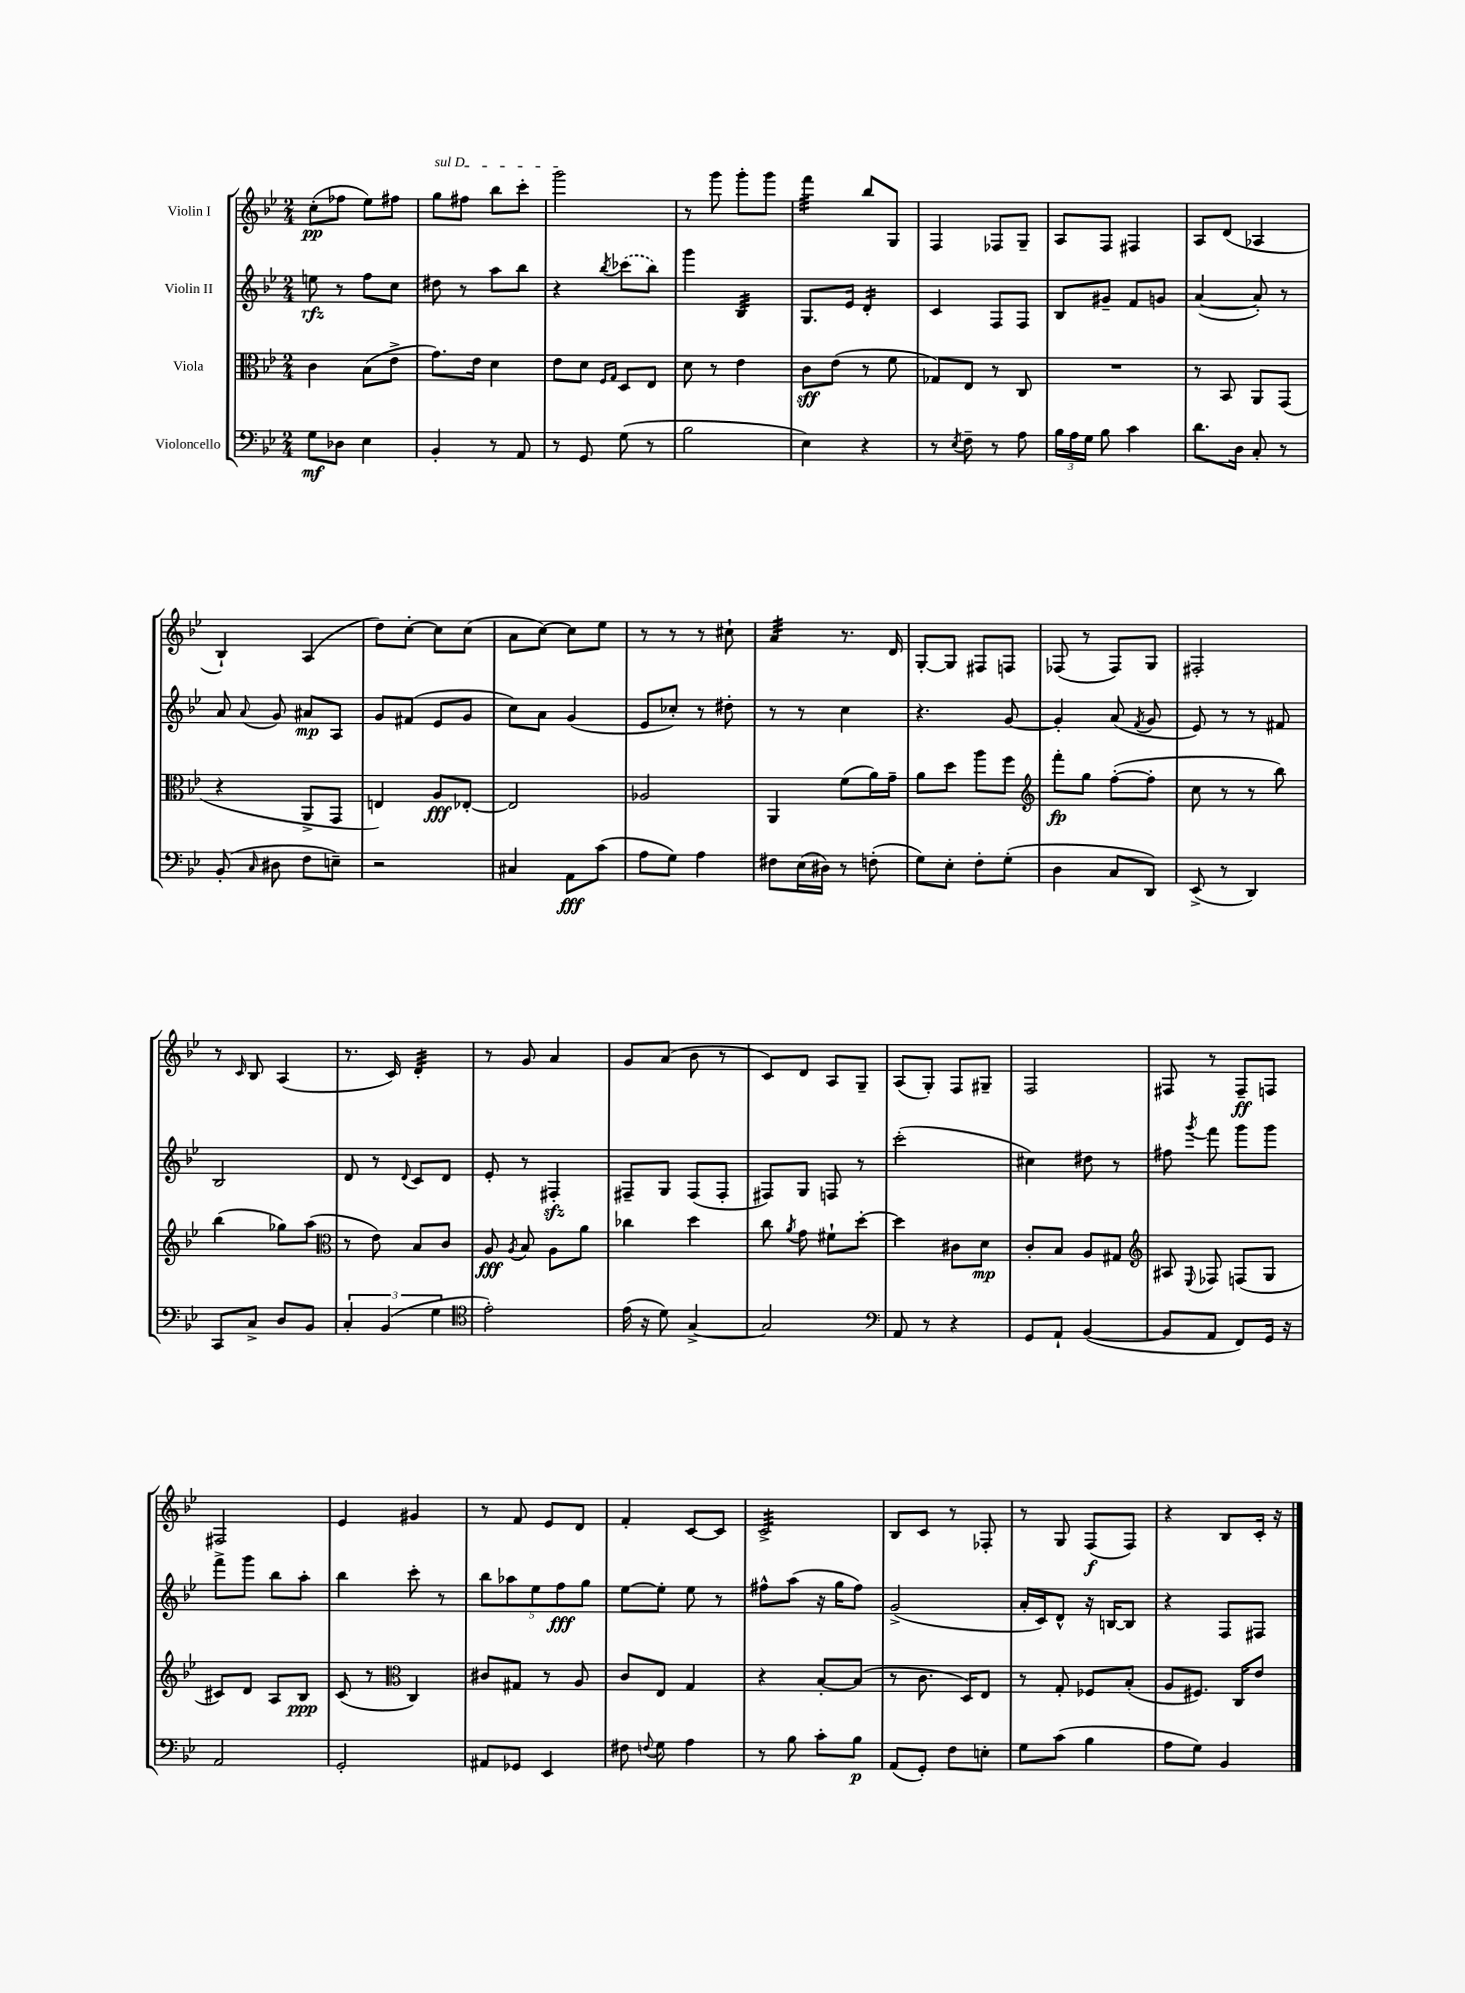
<<
\new StaffGroup <<
\new Staff = "s0" \with { instrumentName = "Violin I" } {
    \clef treble \key bes \major \numericTimeSignature \time 2/4
    \autoBeamOff c''8[-.\pp( fes''8] ees''8[) fis''8] |
    \once \override TextSpanner.bound-details.left.text = \markup { \italic "sul D" } g''8[\startTextSpan fis''8] bes''8[ c'''8]-. |
    g'''2\stopTextSpan |
    r8 g'''8 g'''8[-. g'''8] |
    f'''4:32 bes''8[ g8] |
    f4 fes8[ g8]-- |
    a8[ f8] fis4 |
    a8[ d'8]( aes4 |
    bes4-!) a4( |
    d''8[) c''8]~-. c''8[ c''8]( |
    a'8[ c''8]~) c''8[ ees''8] |
    r8 r8 r8 cis''8-! |
    a'4:32 r8. d'16 |
    g8[~-. g8] fis8[ f8] |
    fes8( r8 fes8[) g8] |
    fis2-. |
    r8 \grace { c'16 } bes8 a4( |
    r8. c'16) d'4:32-. |
    r8 g'8 a'4 |
    g'8[ a'8]( bes'8 r8 |
    c'8[) d'8] a8[ g8]-- |
    a8[( g8]-.) f8[ gis8]-- |
    f2 |
    fis8 r8 fis8[--\ff f8] |
    fis2 |
    ees'4 gis'4 |
    r8 f'8 ees'8[ d'8] |
    f'4-. c'8[~ c'8] |
    c'2:32-> |
    bes8[ c'8] r8 fes8-. |
    r8 g8 f8[\f( f8]) |
    r4 bes8[ c'16]-. r16 \bar "|." |
}
\new Staff = "s1" \with { instrumentName = "Violin II" } {
    \clef treble \key bes \major \numericTimeSignature \time 2/4
    \autoBeamOff e''8\rfz r8 f''8[ c''8] |
    dis''8 r8 a''8[ bes''8] |
    r4 \acciaccatura { bes''8 } \once \slurDashed ces'''8[( bes''8]) |
    g'''4 bes4:32 |
    g8.[ ees'16] d'4:16-. |
    c'4 f8[ f8] |
    bes8[ gis'8]-- f'8[ g'8] |
    a'4~( a'8-.) r8 |
    a'8 \appoggiatura { a'8 } g'8 ais'8[\mp a8] |
    g'8[ fis'8]( ees'8[ g'8] |
    c''8[) a'8] g'4( |
    ees'8[ ces''8]-.) r8 dis''8-. |
    r8 r8 c''4 |
    r4. g'8~ |
    g'4-. a'8( \acciaccatura { f'8 } g'8 |
    ees'8) r8 r8 fis'8 |
    bes2 |
    d'8 r8 \appoggiatura { d'8 } c'8[ d'8] |
    ees'8-. r8 fis4-.\sfz |
    fis8[-- g8] fis8[( fis8]-. |
    fis8[) g8] f8 r8 |
    c'''2-.( |
    cis''4) dis''8 r8 |
    fis''8 \acciaccatura { g'''8 } f'''8 g'''8[ g'''8] |
    f'''8[-> g'''8] bes''8[ a''8]-. |
    bes''4 c'''8-. r8 |
    \tuplet 5/4 { bes''8[ aes''8 ees''8 f''8\fff g''8] } |
    ees''8[~ ees''8]-. ees''8 r8 |
    fis''8[-^ a''8]( r16 g''16[ fis''8]) |
    g'2->( |
    a'16[-. c'16) d'8]-^ r16 b16[~ b8] |
    r4 f8[ fis8] \bar "|." |
}
\new Staff = "s2" \with { instrumentName = "Viola" } {
    \clef alto \key bes \major \numericTimeSignature \time 2/4
    \autoBeamOff c'4 bes8[( ees'8]-> |
    g'8.[) ees'16] d'4 |
    ees'8[ d'8] \grace { f16[ g16] } d8[ ees8] |
    d'8 r8 ees'4 |
    c'8[\sff ees'8]( r8 f'8 |
    ges8[) ees8] r8 c8 |
    R2 |
    r8 bes,8 a,8[ g,8]( |
    r4 a,8[-> g,8] |
    e4) a8[\fff ees8]~-. |
    ees2 |
    aes2 |
    a,4 f'8[( a'16) g'16]-- |
    a'8[ d''8] a''8[ f''8] |
    \clef treble f'''8[-.\fp g''8] f''8[~-.( f''8]-. |
    c''8 r8 r8 bes''8) |
    bes''4( ges''8[) a''8]( |
    \clef alto r8 ees'8) bes8[ c'8] |
    a8\fff \acciaccatura { a8 } bes8 a8[ a'8] |
    ces''4 d''4 |
    c''8 \acciaccatura { a'8 } g'8 fis'8[-! d''8]~-. |
    d''4 cis'8[ d'8]\mp |
    c'8[-. bes8] a8[ gis8] |
    \clef treble ais8 \appoggiatura { ees8 } fes8 f8[( g8] |
    cis'8[) d'8] a8[ bes8]\ppp |
    c'8( r8 \clef alto c4) |
    cis'8[ gis8] r8 a8 |
    c'8[ ees8] g4 |
    r4 bes8[~-. bes8]( |
    r8 c'8. d16[) ees8] |
    r8 g8-. fes8[ bes8]-.( |
    a8[ fis8.]) c16[ ees'8] \bar "|." |
}
\new Staff = "s3" \with { instrumentName = "Violoncello" } {
    \clef bass \key bes \major \numericTimeSignature \time 2/4
    \autoBeamOff g8[\mf des8] ees4 |
    bes,4-. r8 a,8 |
    r8 g,8 g8( r8 |
    bes2 |
    ees4) r4 |
    r8 \acciaccatura { ees8 } f8-- r8 a8 |
    \tuplet 3/2 { bes16[ a16 g16] } bes8 c'4 |
    d'8.[ d16] c8-. r8 |
    bes,8-.( \grace { c16 } dis8 f8[ e8]--) |
    r2 |
    cis4 a,8[\fff c'8]( |
    a8[ g8]) a4 |
    fis8[ ees16( dis16]) r8 f8-.( |
    g8[) ees8]-. f8[-. g8]-.( |
    d4 c8[ d,8]) |
    ees,8->( r8 d,4) |
    c,8[ c8]-> d8[ bes,8] |
    \tuplet 3/2 { c4-. bes,4( g4 } |
    \clef tenor ees'2-.) |
    ees'16( r16 d'8) g4~-> |
    g2 |
    \clef bass a,8 r8 r4 |
    g,8[ a,8]-! bes,4~( |
    bes,8[ a,8] f,8[) g,16] r16 |
    a,2 |
    g,2-. |
    ais,8[ ges,8] ees,4 |
    fis8 \appoggiatura { f8 } g8 a4 |
    r8 bes8 c'8[-. bes8]\p |
    a,8[( g,8]-.) f8[ e8]-. |
    g8[ c'8]( bes4 |
    a8[ g8]) bes,4 \bar "|." |
}
>>
>>
\layout { \context { \Score \remove "Bar_number_engraver" } }
